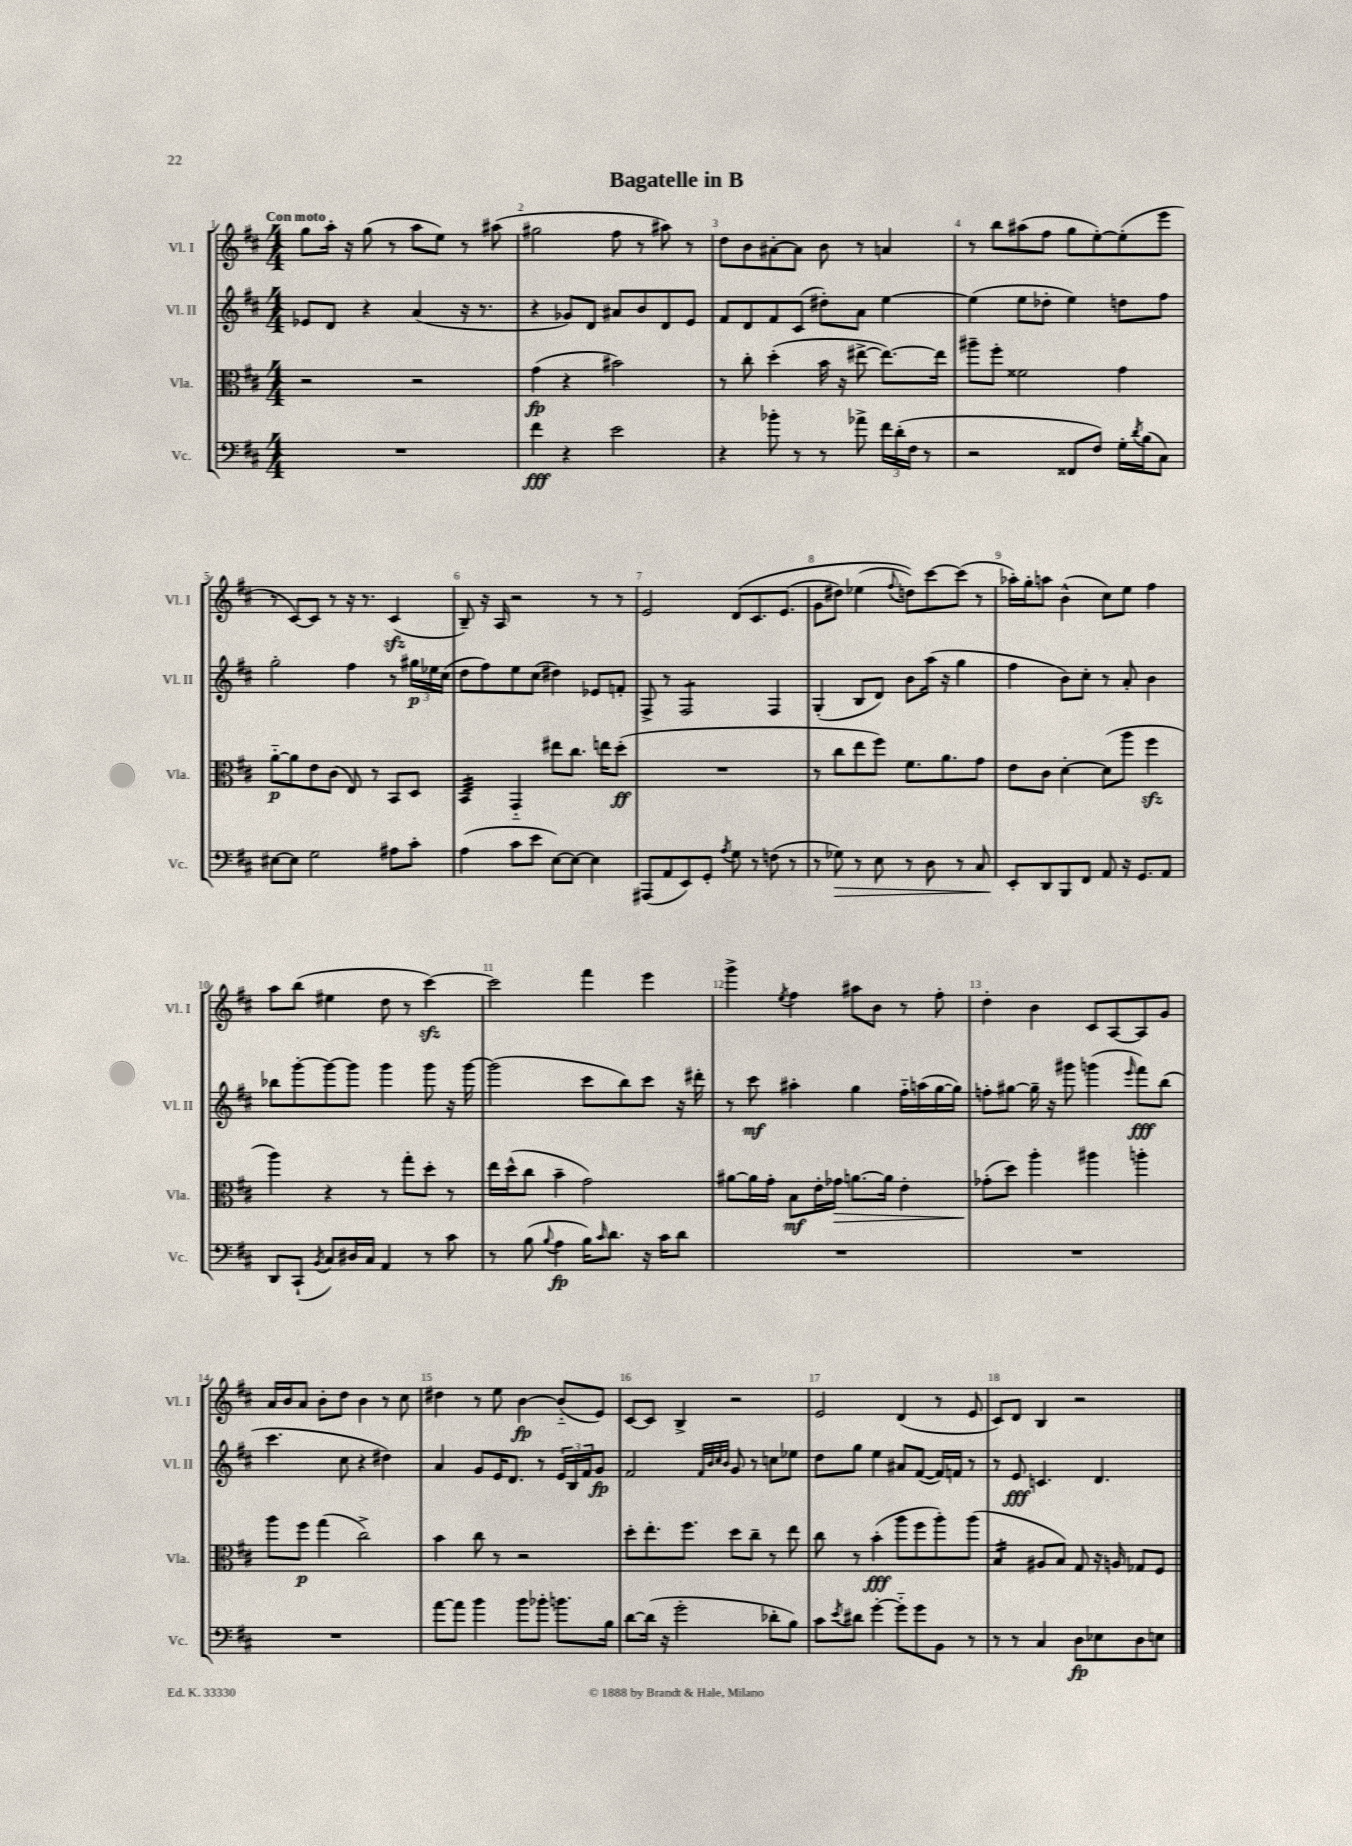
\header { title = "Bagatelle in B" }
<<
\new StaffGroup <<
\new Staff = "s0" \with { instrumentName = "Vl. I" shortInstrumentName = "Vl. I" } {
    \clef treble \key d \major \numericTimeSignature \time 4/4 \tempo "Con moto"
    g''8 a''16-. r16 g''8( r8 a''8 e''8) r8 ais''8( |
    gis''2 fis''8 r8 ais''8) r8 |
    d''8 b'8 ais'8~-. ais'8 b'8 r8 a'4 |
    r8 b''8 ais''8( fis''8 g''8 e''8~-.) e''8-.( e'''8 |
    r8 cis'8~) cis'8 r8 r16 r8. cis'4\sfz( |
    b8--) r16 a16 r2 r8 r8 |
    e'2 d'8\( cis'8. e'8.( |
    g'8 dis''8) ees''4( \appoggiatura { fis''8 } d''8)\) cis'''8~ cis'''8( r8 |
    aes''16-.) g''16-. a''8 b'4-^( cis''8) e''8 fis''4 |
    a''8 b''8( eis''4 d''8 r8 cis'''4~\sfz) |
    cis'''2 fis'''4 e'''4 |
    g'''4-> \acciaccatura { e''8 } fis''4 ais''8 b'8 r8 fis''8-. |
    d''4-. b'4 cis'8 a8~ a8 g'8 |
    a'16 b'16 a'8 b'8-. d''8 b'4 r8 cis''8 |
    dis''4 r8 e''8 b'4~\fp b'8-_( e'8) |
    cis'8~ cis'8 b4-> r2 |
    e'2 d'4( r8 e'8 |
    cis'8) d'8 b4 r2 \bar "|." |
}
\new Staff = "s1" \with { instrumentName = "Vl. II" shortInstrumentName = "Vl. II" } {
    \clef treble \key d \major \numericTimeSignature \time 4/4
    ees'8 d'8 r4 a'4( r16 r8. |
    r4 ges'8) d'8 ais'8 b'8 d'8 e'8 |
    fis'8 d'8 fis'8 cis'8( dis''8-.) a'8 e''4~ |
    e''4( e''8 des''8-. e''4) d''8 fis''8 |
    g''2-. fis''4 r8 \tuplet 3/2 { gis''16\p ees''16 cis''16( } |
    d''8 fis''8) e''8 cis''8( dis''4) ees'8 f'8-. |
    fis8-> r8 fis2:8 fis4 |
    g4-.( b8 d'8) b'8 a''16( r16 g''4 |
    fis''4 b'8) cis''8-. r8 a'8-. b'4 |
    bes''8 g'''8~-. g'''8~ g'''8 g'''4 g'''8 r16 g'''16~ |
    g'''2( cis'''8 b''8) cis'''8 r16 dis'''16-. |
    r8 cis'''8\mf ais''4-. g''4 fis''16-_ a''16( g''16~ g''16) |
    f''8-. gis''8~ gis''16-- r16 gis'''8 g'''4( \grace { e'''16 } fis'''8\fff) b''8( |
    cis'''4. cis''8 r4 dis''4) |
    a'4 g'8 e'16 d'8. r8 \tuplet 3/2 { e'16 b16 fis'16 } g'8\fp |
    fis'2 \grace { fis'32 b'32 cis''32 b'32 } g'8 r8 c''8 ees''8 |
    d''8 g''8 e''4 ais'8 fis'8~( fis'16) f'16 r8 |
    r8 e'8\fff c'4. d'4. \bar "|." |
}
\new Staff = "s2" \with { instrumentName = "Vla." shortInstrumentName = "Vla." } {
    \clef alto \key d \major \numericTimeSignature \time 4/4
    r2 r2 |
    g'4\fp( r4 bis'2) |
    r8 cis''8-. d''4-.( b'16 r16 eis''8~-> eis''8.~) eis''16 |
    ais''8-- fis''8-. fisis'2 g'4 |
    a'8~-_\p a'8 e'8 cis'8( e8) r8 b,8 d8 |
    b,4:32 g,4-_ eis''8 cis''8. e''16 d''8-.\ff( |
    R1 |
    r8 cis''8 e''8 fis''8) fis'8. a'8. g'8 |
    e'8 cis'8 d'4~-. d'8( a''8 fis''4\sfz |
    a''4) r4 r8 g''8-. d''8-. r8 |
    e''16 d''16-^( cis''8 b'4-- g'2) |
    ais'8~ ais'16 g'16-. b8\mf e'16-. ges'16\> a'8.~ a'16 e'4-. |
    ges'8-.\!( d''8) a''4-. ais''4 a''4-. |
    a''8 fis''8\p g''4( cis''2->) |
    b'4 cis''8 r8 r2 |
    d''8-. e''8.-. fis''8. d''8 cis''8-- r8 e''8 |
    cis''8 r8 b'4-.\fff( a''8 fis''8 a''8-.) a''8( |
    b4:16 ais8 b8) g8 r16 a16 ges8 fis8 \bar "|." |
}
\new Staff = "s3" \with { instrumentName = "Vc." shortInstrumentName = "Vc." } {
    \clef bass \key d \major \numericTimeSignature \time 4/4
    R1 |
    fis'4\fff r4 e'2 |
    r4 bes'8-. r8 r8 aes'8-> \tuplet 3/2 { fis'16 d'16-.( fis16 } r8 |
    r2 fisis,8 fis8) g16-. \acciaccatura { d'8 } b16( cis8) |
    eis8~ eis8 g2 ais8 cis'8-. |
    a4( cis'8 e'8 e8~) e8~ e4 |
    ais,,8( a,8 e,8) g,8-. \acciaccatura { a8 } g8 r8 f8( r8 |
    r8 ges8\>) r8 e8 r8 d8 r8 cis8 |
    e,8-.\! d,8 b,,8 fis,8 a,8 r16 g,8. a,8 |
    d,8 cis,8-!( \acciaccatura { b,8 } cis8) dis16 cis16 a,4 r8 cis'8 |
    r8 b8( \appoggiatura { b8 } a4\fp b16) \grace { cis'16 } d'8. r16 cis'16 d'8 |
    R1 |
    R1 |
    R1 |
    a'8~ a'8 b'4 b'8 bes'8-. b'8. b16 |
    d'8~ d'16( r16 g'2-. des'8-. b8) |
    cis'8 \acciaccatura { e'8 } dis'8 g'4~-. g'8-_ g'8 b,8 r8 |
    r8 r8 cis4 d8\fp ees8 d8 e8 \bar "|." |
}
>>
>>
\layout { \context { \Score \override BarNumber.break-visibility = ##(#f #t #t) barNumberVisibility = #all-bar-numbers-visible } }
